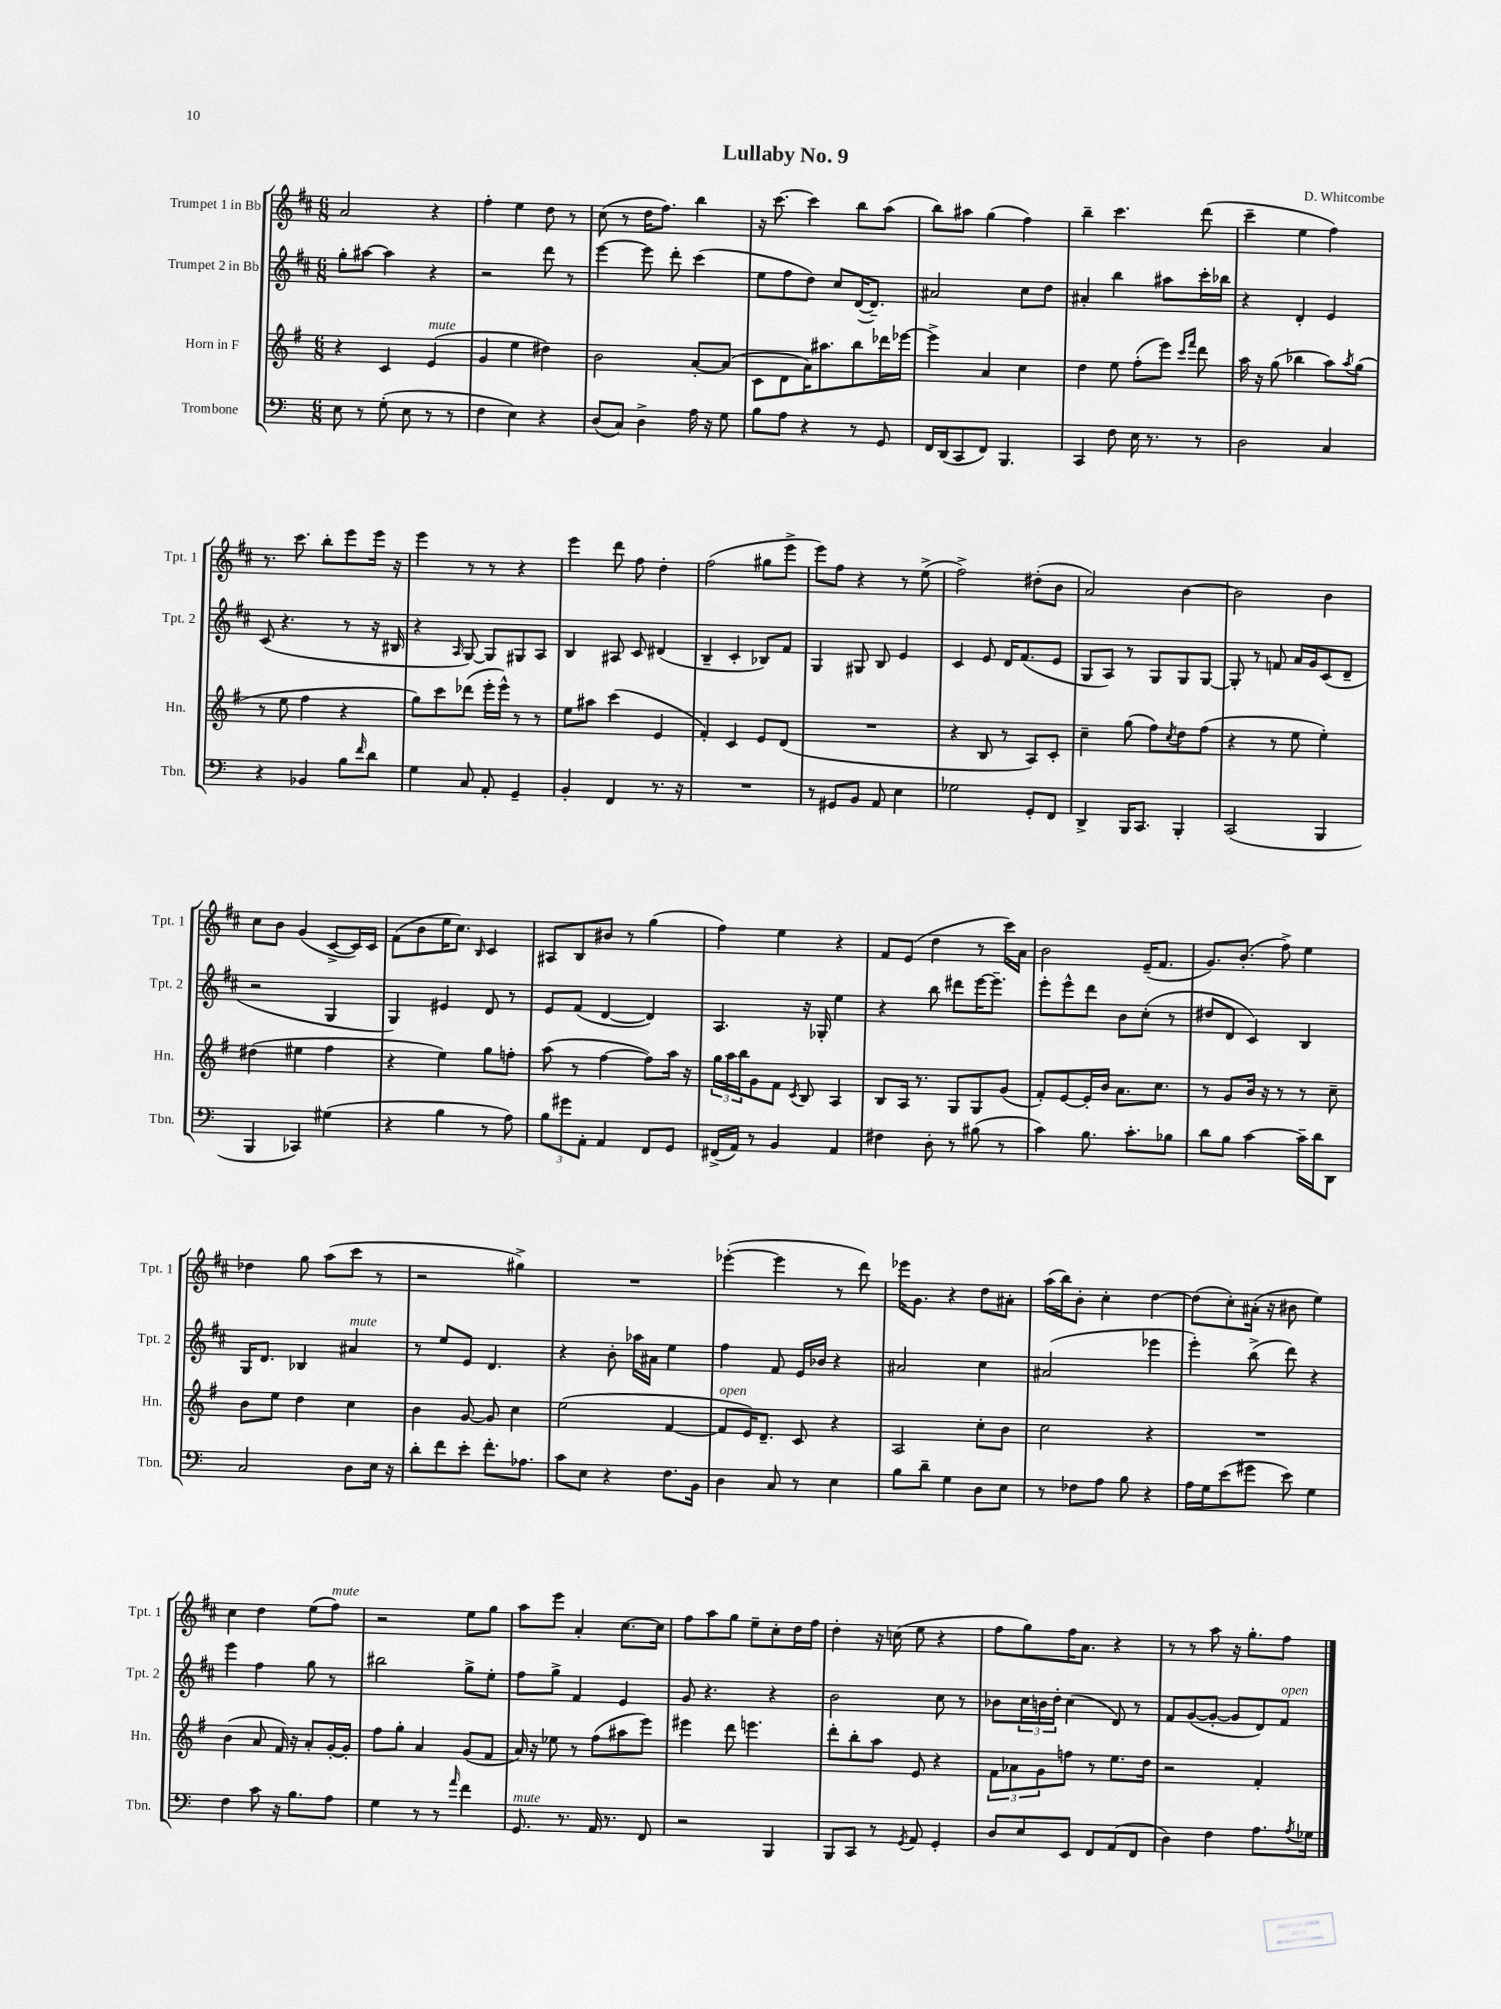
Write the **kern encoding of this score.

**kern	**kern	**kern	**kern
*staff4	*staff3	*staff2	*staff1
*clefF4	*clefG2	*clefG2	*clefG2
*k[]	*k[f#]	*k[f#c#]	*k[f#c#]
*M6/8	*M6/8	*M6/8	*M6/8
8E	4r	8gg'	2a
8r	.	[8aa#	.
(8G'	4c	4aa#]	.
8E	.	.	.
8r	(4e	4r	4r
8r	.	.	.
=	=	=	=
4F	4g	2r	4ff#'
4E)	4ee	.	4ee
4r	4dd#)	8ddd	8dd
.	.	8r	8r
=	=	=	=
(8D	2b	[4eee	(8cc#
8C)	.	.	8r
4D^	.	8eee]	16dd
.	.	.	8.ff#)
.	.	8ddd'	.
16A	[8a'	(4ccc#	4bb
16r	.	.	.
8G	(8a]	.	.
=	=	=	=
8B	8c	8ee	16r
.	.	.	[8.ccc#
8A	8d	8ff#	.
4r	16a)	8dd)	4ccc#]
.	8.aa#	.	.
.	.	8cc#	.
8r	8bb	([16d	8bb
.	.	8.d~])	.
8GG	16ddd-	.	(8aa
.	[16eee-	.	.
=	=	=	=
16FF	4eee-^]	2a#	8bb)
(16DD	.	.	.
8CC	.	.	8aa#
8FF)	4a	.	(4gg
4.BBB	.	.	.
.	4cc	8cc#	4ff#)
.	.	8dd	.
=	=	=	=
4CC	4dd	4a#'	4bb~
8F	8ee	4bb	4.ccc#
16E	(8ff#'	.	.
8.r	.	.	.
.	8eee)	8aa#	.
.	16qqccc	.	.
.	16qqfff#	.	.
8r	8ddd	16ccc#'	(8ddd
.	.	16bb-	.
=	=	=	=
2D	16aa	4r	4ccc#~
.	16r	.	.
.	(8gg	.	.
.	4bb-	4d'	4ee
4C	8aa)	4e	4ff#)
.	8qaa	.	.
.	(8gg	.	.
=	=	=	=
4r	8r	(8c#	8.r
.	8ee	4.r	.
.	.	.	8.ccc#
4BB-	4ff#	.	.
.	.	.	8bb'
8B	4r	8r	8eee
16qqf	.	.	.
8d	.	16r	16eee
.	.	16B#	16r
=	=	=	=
4G	8gg)	4r	4eee
.	8ccc	.	.
.	.	16qqA	.
8C	(8ddd-	[8G)	8r
8AA'	16eee'	8G]	8r
.	16eee^^)	.	.
4GG~	8r	8G#	4r
.	8r	8A	.
=	=	=	=
4BB'	8ee	4B	4eee
.	8aa#	.	.
4FF	(4ccc	8A#	8ddd
.	.	8c#	8ff#
8.r	4e	(4d#	4dd'
16r	.	.	.
=	=	=	=
2.r	4f#')	4B~	(2ff#
.	4c	4c#'	.
.	8e	8B-)	8gg#
.	(8d	8f#	8eee^
=	=	=	=
8r	2.r	4G	8eee)
8GG#	.	.	8ff#
8BB	.	8G#	4r
8AA	.	8B	.
4E	.	4e	8r
.	.	.	(8ee^
=	=	=	=
2G-	4r	4c#	2ff#^)
.	8B	8e	.
.	8r	16d	.
.	.	(8.f#	.
8GG'	8A)	.	(8dd#'
8FF	8c'	8e	8b
=	=	=	=
4DD^	4cc~	8G	2a)
.	.	8A)	.
16BBB	(8gg	8r	.
8.CC	.	.	.
.	8ff#)	8G	.
.	8qcc	.	.
4BBB'	8dd	8G	[4b
.	(8ff#	[8G	.
=	=	=	=
(2CC	4r	8G']	2b]
.	.	8r	.
.	8r	8f	.
.	8ee	16a	.
.	.	16g	.
4BBB	4ee')	(8c#	4b
.	.	8d~	.
=	=	=	=
4BBB	(4dd#	2r	8cc#
.	.	.	8b
4CC-)	4ee#	.	(4g
(4G#	4ff#	4G	[8c#^
.	.	.	16c#])
.	.	.	16c#
=	=	=	=
4r	4r	4G)	(8f#
.	.	.	8b
4B	4ee)	4e#	16ee
.	.	.	8.cc#)
.	.	.	16qqB
8r	8gg	8d	4c#
8A)	8ff'	8r	.
=	=	=	=
12B	(8aa	8e	8A#
12g#	.	.	.
.	8r	(8f#	8B
12AA'	.	.	.
4AA	[4ff#	[4d	8b#
.	.	.	8r
8FF	8ff#])	4d])	(4gg
8GG	16aa	.	.
.	16r	.	.
=	=	=	=
(16FF#^	24gg	4.A	4ff#)
.	24aa	.	.
16AA)	.	.	.
.	24bb	.	.
8r	8g	.	.
4BB	8f#	.	4ee
.	8qc	.	.
.	8B	16r	.
.	.	16G-'	.
4AA	4A	4ee	4r
=	=	=	=
4F#	8B	4r	8f#
.	16A	.	(8e
.	8.r	.	.
8D'	.	8bb	4dd
8r	8G	8ddd#	.
(8B#	8G	[16eee	8r
.	.	8.eee~]	.
8r	(8g	.	16ccc#)
.	.	.	16a
=	=	=	=
4c)	8f#')	8eee'	2b
.	[8e	8eee^^	.
8.B	16e']	8ddd	.
.	16b	.	.
.	8.a	8b	.
8.c'	.	.	.
.	.	(8cc#'	(16e~
.	8.cc	.	8.f#
8B-	.	8r	.
=	=	=	=
8d	8r	8dd#	8.g)
8B	8g	8d	.
.	.	.	(8.b'
[4c	16b	4c#)	.
.	16r	.	.
.	8r	.	8ff#^)
16c~]	8r	4B	4ee
16d	.	.	.
8DD	8cc~	.	.
=	=	=	=
2C	8b	16G	4dd-
.	.	8.d	.
.	8ee	.	.
.	4dd	4B-	8gg
.	.	.	(8aa
8D	4cc	4a#	8ccc#
16E	.	.	8r
16r	.	.	.
=	=	=	=
8d'	4b	8r	2r
8f	.	8ee	.
8e'	[8g	8e	.
8.f'	8g]	4.d	.
.	4cc	.	4gg#^)
8.A-	.	.	.
=	=	=	=
8c	(2ee	4r	2.r
8E	.	.	.
4r	.	8b'	.
.	.	16aa-	.
.	.	16a#	.
8.F	[4f#	4ee	.
16BB	.	.	.
=	=	=	=
4D	8f#]	4ff#	([4eee-'
.	16e)	.	.
.	8.d~	.	.
8C	.	8f#	4eee-]
8r	8c	16e	.
.	.	16b-	.
4E	4r	4r	8r
.	.	.	8ddd)
=	=	=	=
8B	2A	2a#	16eee-
.	.	.	8.g
8d~	.	.	.
4G	.	.	4r
8D	8cc'	4cc#	8dd
8E	8b	.	8a#'
=	=	=	=
8r	2cc	(2a#	(16aa
.	.	.	16bb)
8F-	.	.	8b'
8A	.	.	4cc#'
8B	.	.	.
4r	4r	4eee-	[4dd
=	=	=	=
16A	2.r	4eee')	(8dd]
16G	.	.	.
(8e	.	.	8cc#')
8g#	.	(8bb^	(16a#'
.	.	.	16r
8e)	.	8ddd)	8b#
4G	.	4r	4ee)
=	=	=	=
4F	(4b	4eee	4cc#
8c	8a	4ff#	4dd
16r	16f#)	.	.
8.B	16r	.	.
.	8a'	8gg	(8ee
8A	[16g'	8r	8ff#)
.	16g']	.	.
=	=	=	=
4G	8ff#	2bb#	2r
.	8gg'	.	.
8r	4a	.	.
8r	.	.	.
16qqa	.	.	.
4f	(8g	8gg^	8ee
.	8f#	8ee'	8gg
=	=	=	=
8.GG	16a)	8ff#	8aa
.	16r	.	.
.	8ee-	8gg^	8eee
8.r	.	.	.
.	8r	4f#	4a'
16AA	(8ff#	.	.
8.r	.	.	.
.	8aa#	4e	[8.cc#
8FF	8eee)	.	.
.	.	.	16cc#]
=	=	=	=
2r	4eee#	8g	8ff#
.	.	4.r	8aa
.	8ddd	.	8gg
.	4.eee	.	8ee~
4BBB	.	4r	8cc#'
.	.	.	16dd
.	.	.	16ff#
=	=	=	=
8BBB	8ddd'	2b	4dd'
8CC	8bb'	.	.
8r	8aa	.	16r
.	.	.	(16cc
8qGG	.	.	.
8AA	8e	.	8ee
4GG'	4r	8cc#	4r
.	.	8r	.
=	=	=	=
8D	12f#	8b-	8ff#
.	12a-	.	.
8E	.	24cc#	8gg)
.	12g	24b	.
.	.	24dd'	.
8EE	8ff	(4cc#	16ff#
.	.	.	8.a
8FF	8r	.	.
(8AA	8.ee	8d)	4r
8FF	.	8r	.
.	16dd	.	.
=	=	=	=
4D)	2r	8f#	8r
.	.	([8g	8r
4F	.	8g'_	8aa
.	.	8g]	16r
.	.	.	8.gg'
8.A	4f#'	8d)	.
.	.	8f#	8ff#
8qA	.	.	.
16G-	.	.	.
==	==	==	==
*-	*-	*-	*-
